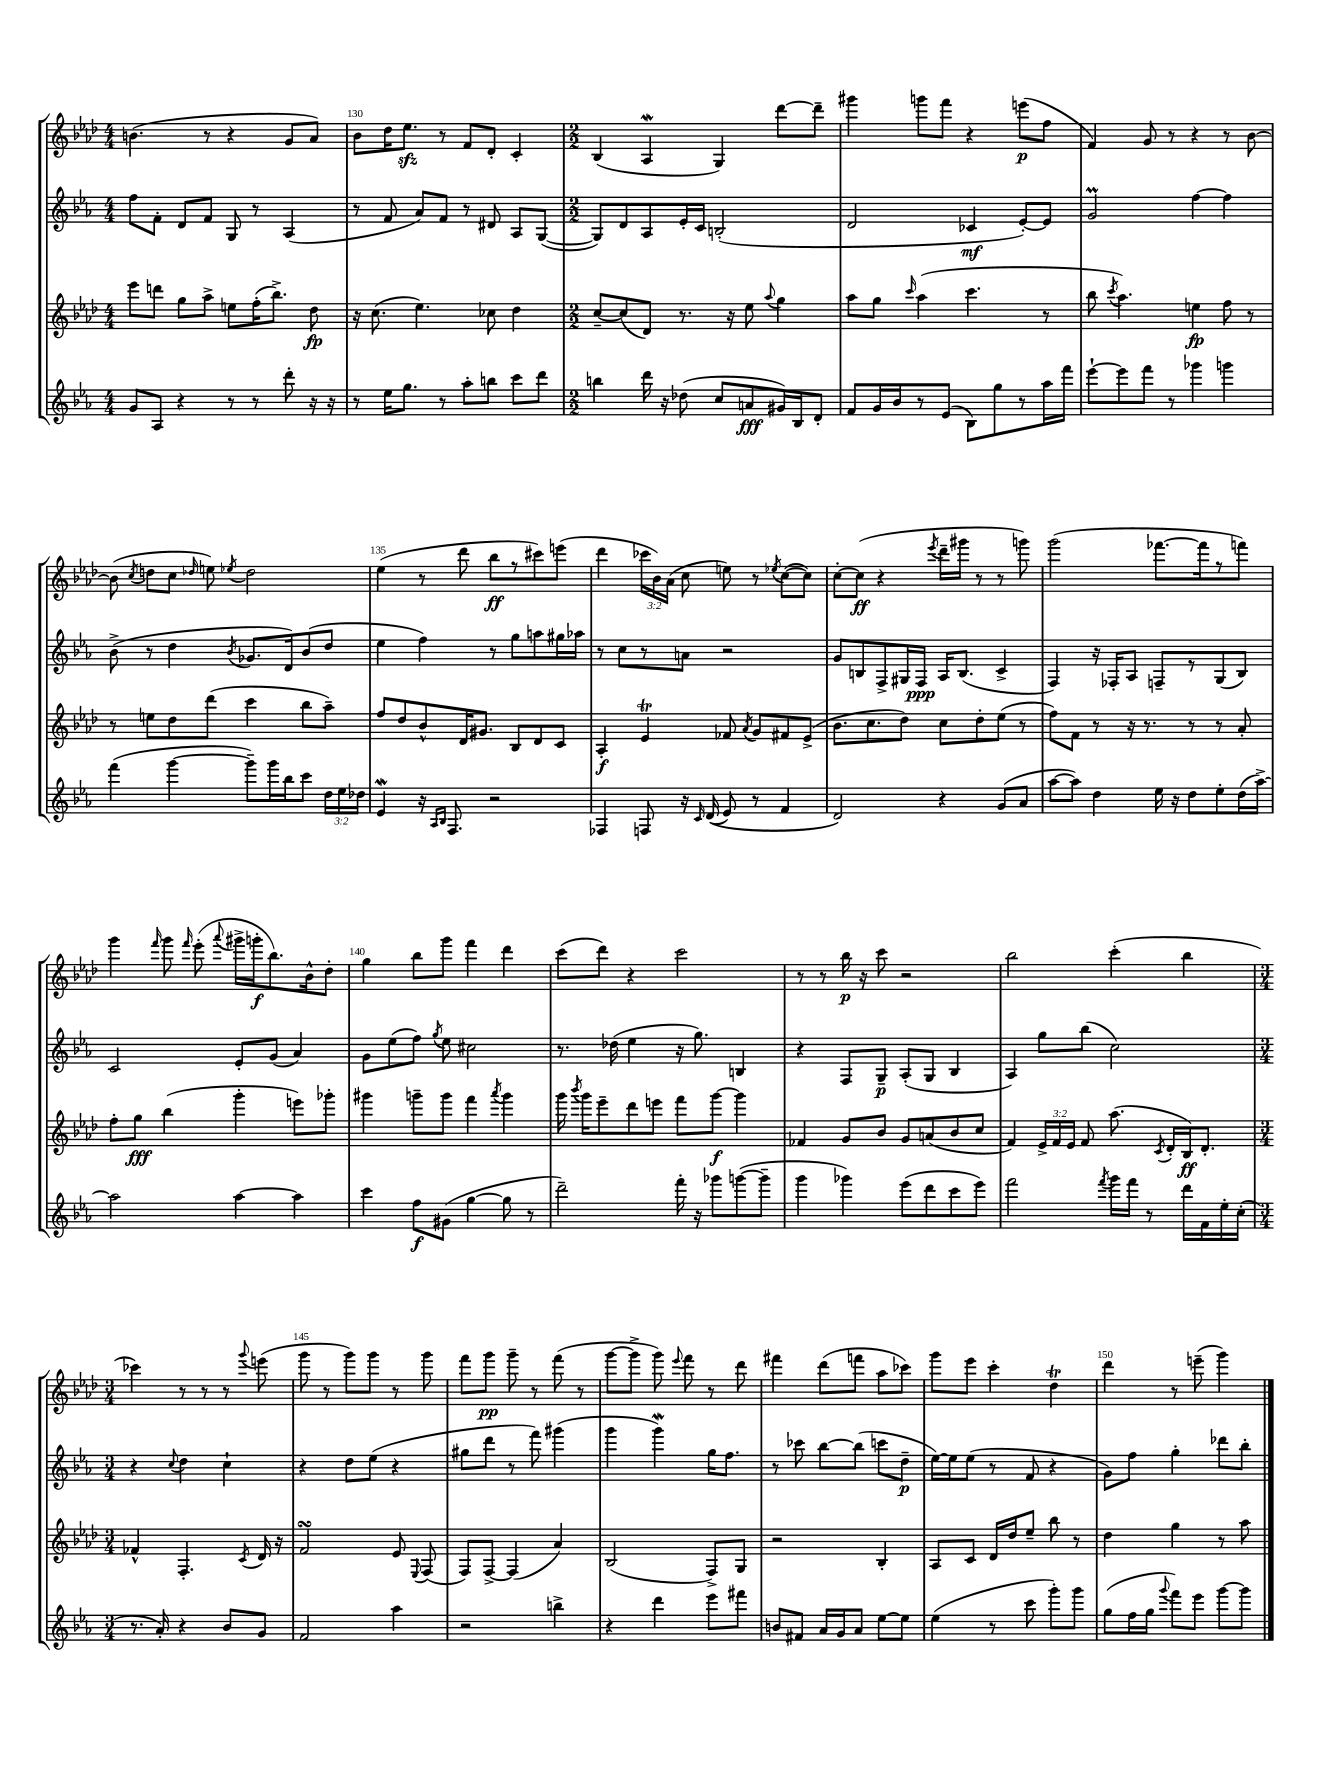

**kern	**kern	**kern	**kern
*staff4	*staff3	*staff2	*staff1
*clefG2	*clefG2	*clefG2	*clefG2
*k[b-e-a-]	*k[b-e-a-d-]	*k[b-e-a-]	*k[b-e-a-d-]
*M4/4	*M4/4	*M4/4	*M4/4
8g	8eee-	8ff	(4.b
8A-	8ddd	8f'	.
4r	8gg	8d	.
.	8aa-^	8f	8r
8r	8ee	8G	4r
8r	(16ff'	8r	.
.	8.bb-^)	.	.
8ddd'	.	(4A-	8g
16r	8dd-	.	8a-)
16r	.	.	.
=	=	=	=
8r	16r	8r	8b-
.	(8.cc	.	.
16ee-	.	8f	16dd-
8.gg	.	.	8.ee-
.	4.ee-)	8a-)	.
8r	.	8f	8r
8aa-'	.	8r	8f
8bb	8cc-	8d#	8d-'
8ccc	4dd-	8A-	4c'
8ddd	.	([8G	.
=	=	=	=
*M2/2	*M2/2	*M2/2	*M2/2
4bb	[8cc~	8G])	(4B-
.	(8cc]	8d	.
16ddd	8d-)	8A-	4A-
16r	.	.	.
(8dd-	8.r	16e-'	.
.	.	16c	.
8cc	.	(2B'	4G)
.	16r	.	.
8a	8ee-	.	.
.	8qqaa-	.	.
16g#)	4gg	.	[8ddd-
16B-	.	.	.
8d'	.	.	8ddd-~]
=	=	=	=
8f	8aa-	2d	4ggg#
16g	8gg	.	.
16b-	.	.	.
.	16qqccc	.	.
8r	(4aa-	.	8ggg
(8e-	.	.	8fff
8B-)	4.ccc	4c-	4r
8gg	.	.	.
8r	.	[8e-')	(8eee
16aa-	8r	8e-]	8ff
16fff	.	.	.
=	=	=	=
[8eee-`	8bb-	2g	4f)
.	8qccc	.	.
8eee-]	4.aa-)	.	.
8fff	.	.	8g
8r	.	.	8r
4ggg-	4ee	[4ff	4r
4ggg	8ff	4ff]	8r
.	8r	.	[8b-
=	=	=	=
(4fff	8r	(8b-^	(8b-]
.	.	.	8qcc
.	8ee	8r	8dd
[4ggg	8dd-	4dd	8cc
.	.	.	16qqdd-
.	(8ddd-	.	8ee)
.	.	8qb-	8qee-
8ggg~])	4ccc	8.g-	2dd-
16ggg	.	.	.
16bb-	.	16d)	.
8ccc	8bb-	(8b-	.
24dd	8aa-~)	8dd	.
24ee-	.	.	.
24dd-	.	.	.
=	=	=	=
4e-	8ff	4ee-	(4ee-
.	8dd-	.	.
16r	8b-^^	4ff)	8r
16qqA-	.	.	.
16qqB-	.	.	.
8.F	.	.	.
.	16d-	.	8ddd-
.	8.g#	.	.
2r	.	8r	8bb-
.	8B-	8gg	8r
.	8d-	8aa	8ccc#)
.	8c	16gg#	(8eee
.	.	16aa-	.
=	=	=	=
4F-	4A-'	8r	4ddd-
.	.	8cc	.
8F	4e-	8r	24ccc-
.	.	.	24b-)
.	.	.	(24a-
16r	.	8a	8cc
16qqc	.	.	.
&((16d	.	.	.
8e-)	8f-	2r	8ee)
.	8qa-	.	.
8r	8g	.	8r
.	.	.	8qee-
4f	8f#	.	([8cc
.	(8e-^	.	8cc])
=	=	=	=
2d&)	8.b-	8g	[8cc'
.	.	8B	(8cc]
.	8.cc	.	.
.	.	8F^	4r
.	8dd-)	16G#	.
.	.	16F	.
.	.	.	8qeee-
4r	8cc	16A-	16ddd-~
.	.	(8.B	16ggg#
.	8dd-'	.	8r
(8g	(8ee-	4c^	8r
8a-	8r	.	8ggg)
=	=	=	=
[8aa-	8ff)	4F)	(2ggg
8aa-])	8f	.	.
4dd	8r	16r	.
.	.	16F-'	.
.	16r	8A-	.
.	8.r	.	.
16ee-	.	8F~	[8.fff-
16r	.	.	.
8dd	8r	8r	.
.	.	.	16fff-]
8ee-'	8r	(8G	8r
(16dd	8a-'	8B-)	8fff)
[16aa-^)	.	.	.
=	=	=	=
2aa-]	8ff'	2c	4ggg
.	8gg	.	.
.	.	.	16qqfff
.	(4bb-	.	8ggg
.	.	.	16qqfff
.	.	.	(8eee-'
.	.	.	8qqaaa-
[4aa-	4ggg'	8e-'	16ggg#^
.	.	.	16ggg'
.	.	(8g	8.bb-)
4aa-]	8eee)	4a-)	.
.	.	.	16b-^^
.	8ggg-'	.	8dd-'
=	=	=	=
4ccc	4ggg#	8g	4gg
.	.	(8ee-	.
8ff	8ggg~	8ff)	8bb-
.	.	8qgg	.
(8g#	8ggg	8ee-	8ggg
[4gg	4fff	2cc#	4fff
.	8qaaa-	.	.
8gg]	4ggg	.	4ddd-
8r	.	.	.
=	=	=	=
2ddd~)	16ggg	8.r	(8ccc
.	8qbbb-	.	.
.	16ggg	.	.
.	8eee-~	.	8ddd-)
.	.	(16dd-	.
.	8ddd-	4ee-	4r
.	8eee	.	.
16fff'	8fff	16r	2ccc
16r	.	8.gg)	.
8ggg-	[8ggg	.	.
([8ggg	4ggg]	4B	.
8ggg~]	.	.	.
=	=	=	=
4ggg	4f-	4r	8r
.	.	.	8r
4ggg-)	8g	8F	16bb-
.	.	.	16r
.	8b-	8G~	8ccc
(8eee-	8g	(8A-'	2r
8ddd	(8a	8G	.
8ccc	8b-	4B-	.
8eee-)	8cc	.	.
=	=	=	=
2fff	4f)	4A-)	2bb-
.	24e-^	8gg	.
.	24f	.	.
.	24e-	.	.
.	8f	(8bb-	.
8qfff	.	.	.
16ggg	(8.aa-	2cc)	(4ccc'
16fff	.	.	.
8r	.	.	.
.	8qc	.	.
.	16d-'	.	.
16ddd	16B-)	.	4bb-
16f	8.d-'	.	.
16ee-'	.	.	.
(16cc'	.	.	.
=	=	=	=
*M3/4	*M3/4	*M3/4	*M3/4
8.r	4f-^^	4r	4ccc-)
16a-')	.	.	.
.	.	8qqcc	.
4r	4.F'	4dd	8r
.	.	.	8r
8b-	.	4cc`	8r
.	8qc	.	8qqggg
8g	16d-	.	(8eee
.	16r	.	.
=	=	=	=
2f	2f	4r	8ggg
.	.	.	8r
.	.	8dd	8ggg)
.	.	(8ee-	8ggg
4aa-	8e-	4r	8r
.	8qqE-	.	.
.	(8F	.	8ggg
=	=	=	=
2r	8F)	8gg#	8fff
.	[8F^	8ddd	8ggg
.	(4F]	8r	8ggg~
.	.	8fff)	8r
4bb^	4a-)	(4ggg#	(8fff
.	.	.	8r
=	=	=	=
4r	(2B-	4ggg	[8ggg
.	.	.	8ggg^]
4ddd	.	4ggg)	8ggg)
.	.	.	8qqeee-
.	.	.	8fff
8eee-	8F^)	16gg	8r
.	.	8.ff	.
8fff#	8G	.	8ddd-
=	=	=	=
8b	2r	8r	4fff#
8f#	.	8ccc-	.
16a-	.	[8bb-	(8ddd-
16g	.	.	.
8a-	.	(8bb-]	8fff
[8ee-	4B-'	8ccc	8aa-
8ee-]	.	8dd~	8ccc-)
=	=	=	=
(4ee-	8A-	[16ee-)	8ggg
.	.	16ee-]	.
.	8c	(8ee-	8eee-
8r	16d-	8r	4ccc'
.	16dd-	.	.
8ccc	8ee-~	8f	.
8ggg')	8bb-	4r	4dd-
8ggg	8r	.	.
=	=	=	=
(8gg	4dd-	8g)	4ddd-
16ff	.	8ff	.
16gg	.	.	.
8qqggg	.	.	.
8fff)	4gg	4gg'	8r
8eee-	.	.	(8eee~
[8ggg	8r	8ddd-	4ggg)
8ggg]	8aa-	8bb-'	.
==	==	==	==
*-	*-	*-	*-
